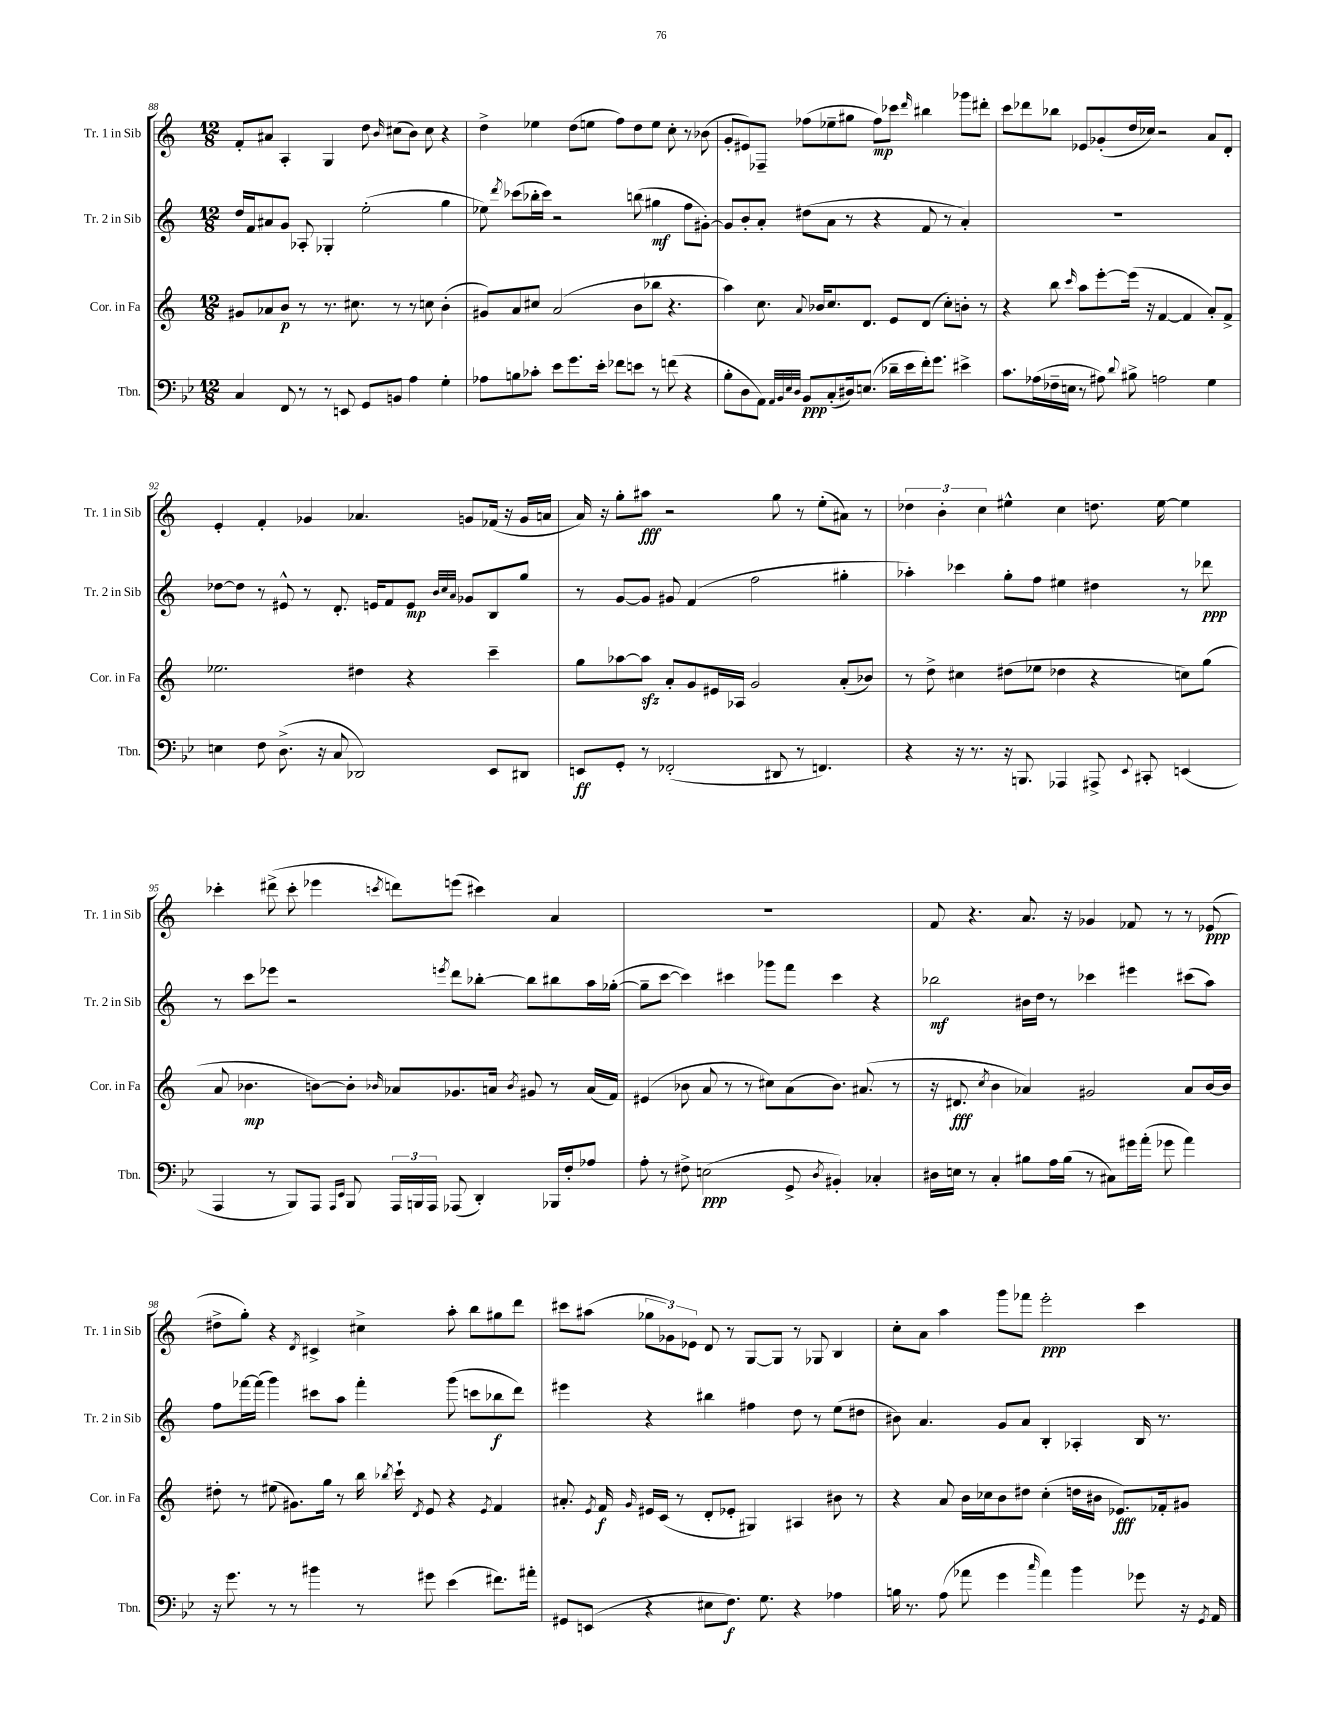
<<
\new StaffGroup <<
\new Staff = "s0" \with { instrumentName = "Tr. 1 in Sib" shortInstrumentName = "Tr. 1 in Sib" } {
    \clef treble \key c \major \numericTimeSignature \time 12/8
    \autoBeamOff f'8[-. ais'8] a4-. g4 d''8 \grace { b'16 } cis''8[( b'8]) cis''8 r4 |
    d''4-> ees''4 d''8[( e''8] f''8[) d''8 e''8] c''8-. r8 bes'8( |
    g'8[-. eis'8) fes8]-- fes''8[( ees''8-- gis''8] fes''8[\mp) ces'''8] \grace { d'''16 } bis''4 ges'''8[ dis'''8]-. |
    c'''8[ des'''8 bes''8] ees'8[ ges'8-.( d''16 ces''16]) r2 a'8[ d'8]-. |
    e'4-. f'4-. ges'4 aes'4. g'8[ fes'16]( r16 g'16[ a'16] |
    a'16) r16 g''8[-. ais''8]\fff r2 g''8 r8 e''8[-.( ais'8]) r8 |
    \tuplet 3/2 { des''4 b'4-. c''4 } eis''4-^ c''4 d''8. eis''16~ eis''4 |
    ces'''4-. dis'''8->( ces'''8-. ees'''4 \acciaccatura { c'''8 } d'''8[) e'''8]( cis'''4) a'4 |
    R1. |
    f'8 r4. a'8. r16 ges'4 fes'8 r8 r8 ees'8\ppp( |
    dis''8[-> g''8]-.) r4 \acciaccatura { d'8 } cis'4-> cis''4-> a''8-. b''8[ gis''8 d'''8] |
    cis'''8[ ais''8]( \tuplet 3/2 { ges''8[ ges'8) ees'8] } d'8 r8 g8[~ g8] r8 ges8 b4 |
    c''8[-. a'8] a''4 g'''8[ fes'''8] e'''2-.\ppp c'''4 \bar "|." |
}
\new Staff = "s1" \with { instrumentName = "Tr. 2 in Sib" shortInstrumentName = "Tr. 2 in Sib" } {
    \clef treble \key c \major \numericTimeSignature \time 12/8
    \autoBeamOff d''16[ f'16 ais'8 g'8] aes8-. ges4-. e''2-.( g''4 |
    ees''8) \acciaccatura { d'''8 } ces'''8[( bes''16-. ces'''16]) r2 b''8( gis''4\mf f''8[ gis'8]~-.) |
    gis'8[ b'8-. a'8]-. dis''8[( a'8] r8 r4 f'8 r8 a'4-.) |
    R1. |
    des''8[~ des''8] r8 eis'8-^ r8 d'8.-. e'16[ f'8 e'8]\mp \grace { b'32[ c''32 a'32] } ges'8[ b8 g''8] |
    r8 g'8[~ g'8] gis'8 f'4( f''2 gis''4-. |
    aes''4-.) ces'''4 g''8[-. f''8] eis''4 dis''4 r8 des'''8\ppp |
    r8 c'''8[ ees'''8] r2 \acciaccatura { e'''8 } d'''8[ bes''8]~-. bes''8[ bis''8 a''16 ges''16]~-.( |
    ges''8[-- c'''8]~ c'''4) cis'''4 ges'''8[ f'''8] cis'''4 r4 |
    bes''2\mf bis'16[ d''16] r8 ces'''4 eis'''4 cis'''8[( a''8]) |
    f''8[ fes'''16~ fes'''16]( g'''4) cis'''8[ a''8] fes'''4-. g'''8( c'''8[ bes''8\f d'''8]) |
    eis'''4 r4 bis''4 fis''4 d''8 r8 e''8[( dis''8] |
    bis'8) a'4. g'8[ a'8] b4-. aes4-. b16 r8. \bar "|." |
}
\new Staff = "s2" \with { instrumentName = "Cor. in Fa" shortInstrumentName = "Cor. in Fa" } {
    \clef treble \key c \major \numericTimeSignature \time 12/8
    \autoBeamOff gis'8[ aes'8 b'8]\p r8 r8. cis''8. r8 r8 c''8 b'4-.( |
    gis'8[) a'8 cis''8] a'2( b'8[ bes''8] r4. |
    a''4) c''8. \appoggiatura { a'8 } bes'16[ c''8. d'8.] e'8[ d'8]( c''8[-.) b'8]-. r8 |
    r4 b''8 \grace { c'''16 } a''8[ e'''8~-. e'''16]( r16 f'4~ f'4 a'8[-.) f'8]-> |
    ees''2. dis''4 r4 c'''4-- |
    g''8[ aes''8~ aes''8]\sfz a'8[-. g'8 eis'16 aes16] g'2 a'8[-.( bes'8]) |
    r8 d''8-> cis''4 dis''8[( ees''8] des''4 r4 c''8[) g''8]( |
    a'8 bes'4.\mp b'8[~) b'8]-. \grace { bes'16 } aes'8[ ges'8. a'16] \acciaccatura { bes'8 } gis'8 r8 a'16[( f'16]) |
    eis'4( bes'8 a'8 r8 r8 cis''8[) a'8( bes'8.]) ais'8.( r8 |
    r16 dis'8.\fff \acciaccatura { c''8 } b'4 aes'4) gis'2 aes'8[ b'16~ b'16] |
    dis''8-. r8 eis''8( gis'8.[) g''16] r8 b''16 \acciaccatura { bes''8 } c'''16-! \acciaccatura { d'8 } e'8 r4 \acciaccatura { e'8 } f'4 |
    ais'8.-. \acciaccatura { e'8 } f'16\f \grace { g'16 } eis'16[ c'16]( r8 d'8[-. ees'8]-. gis4) ais4 bis'8 r8 |
    r4 a'8 b'16[ ces''16 b'8 dis''8] ces''4-.( d''16[ bis'16] ees'8.[\fff) fes'16-. gis'8] \bar "|." |
}
\new Staff = "s3" \with { instrumentName = "Tbn." shortInstrumentName = "Tbn." } {
    \clef bass \key bes \major \numericTimeSignature \time 12/8
    \autoBeamOff c4 f,8 r8 r8 e,8 g,8[ b,8] a4 g4-. |
    aes8[ b8 ces'8]-. ees'8[ g'8. ees'16]-. fes'8[ e'8] r8 f'8( r4 |
    bes8[-. d8 a,8]) \grace { a,32[ bes,32 ees32 d32] } bes,8[\ppp c8-.( dis16) e8.]( des'16[-- ees'16 f'16-.) g'8.] eis'4-> |
    c'8.[ aes16( fes16-- e16] r8 ais8) \appoggiatura { d'8 } bis8-> a2 g4 |
    e4 f8 d8.->( r16 c8 des,2) ees,8[ dis,8] |
    e,8[\ff g,8]-. r8 fes,2-.( dis,8 r8 f,4.) |
    r4 r16 r8. r16 b,,8. aes,,4 ais,,8-> \appoggiatura { ees,8 } cis,8-. e,4( |
    a,,4 r8 bes,,8[) a,,8] \grace { a,,16[ ees,16] } bes,,8 \tuplet 3/2 { a,,16[ b,,16 a,,16] } aes,,8( d,4-.) bes,,16[ f16-. aes8] |
    a8-. r8 fis8-> e2\ppp( g,8-> \acciaccatura { d8 } bis,4-.) ces4-. |
    dis16[ e16] r8 c4-. bis8[ a16 bis16]( r8 cis8[) gis'16 a'16]-.( ges'8 a'4) |
    r16 g'8. r8 r8 bis'4 r8 gis'8 ees'4( fis'8.[) ais'16]-. |
    gis,8[ e,8]( r4 eis8[ f8.]\f) g8. r4 aes4 |
    b16 r8. a8( aes'8 g'4 \grace { c''16 } aes'4) bes'4 ges'8 r16 \acciaccatura { g,8 } a,16 \bar "|." |
}
>>
>>
\layout { \context { \Score currentBarNumber = #88 } }
